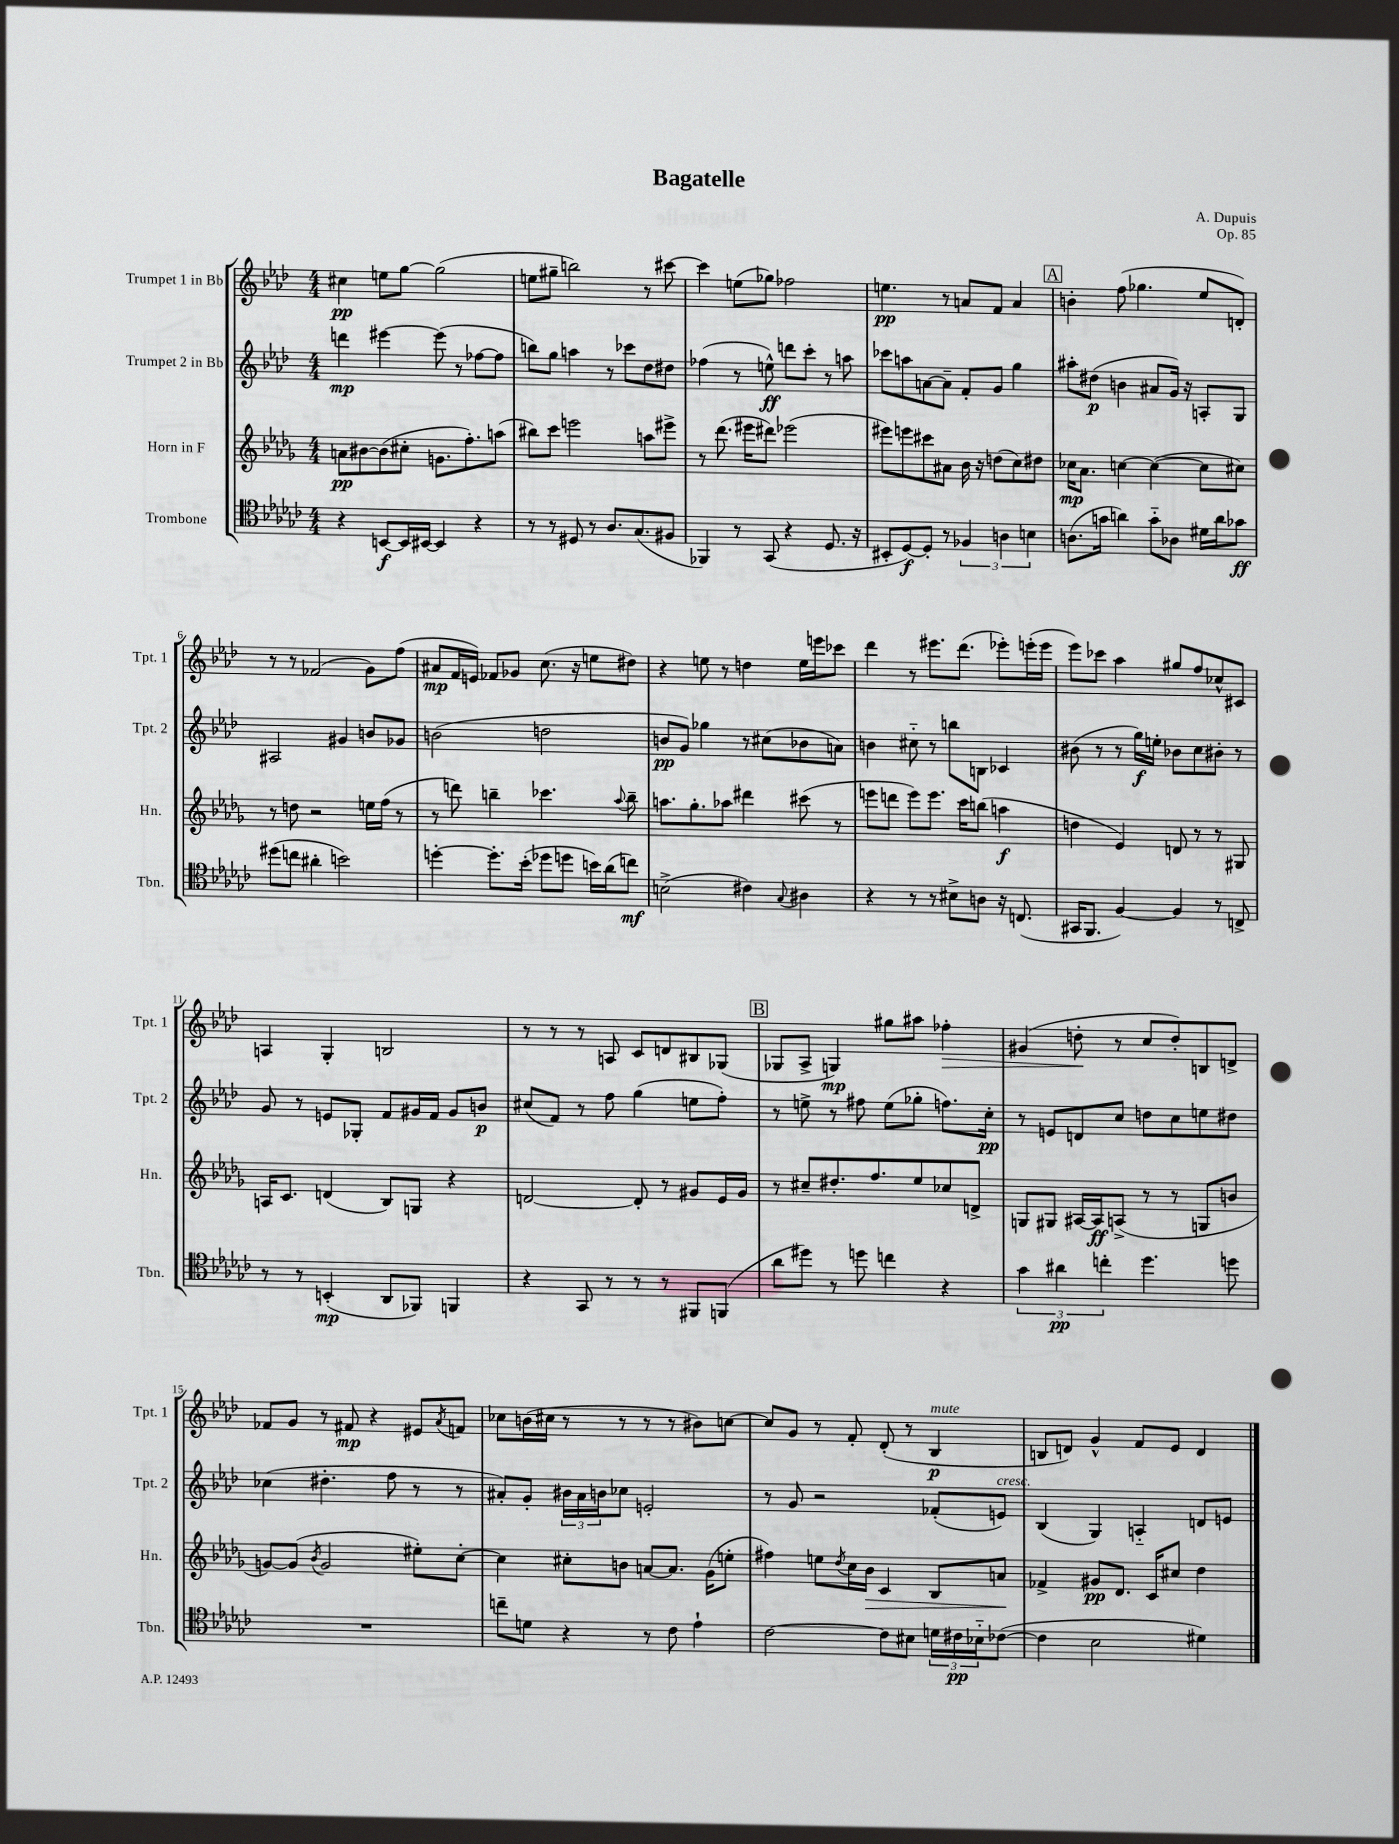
\header { title = "Bagatelle" composer = "A. Dupuis" opus = "Op. 85" }
<<
\new StaffGroup <<
\new Staff = "s0" \with { instrumentName = "Trumpet 1 in Bb" shortInstrumentName = "Tpt. 1" } {
    \clef treble \key aes \major \numericTimeSignature \time 4/4
    cis''4\pp e''8 g''8~ g''2( |
    e''8 gis''8-- b''2) r8 cis'''8~ |
    cis'''4 e''8( ges''8) fes''2 |
    e''4.\pp r8 a'8 f'8 a'4 |
    \mark \markup { \box "A" } b'4-. f''8( ges''4. ees''8 d'8-.) |
    r8 r8 fes'2( g'8) f''8( |
    ais'8\mp f'16 e'16) fes'8 ges'8 c''8.( r16 e''8 dis''8) |
    r4 e''8 r8 d''4 e''16 e'''16 ces'''8 |
    des'''4 r8 eis'''8. des'''8.( ees'''8-.) e'''16-.( e'''16 |
    ees'''8) ces'''8 aes''4 gis''8 f''8 ces''8-^ cis'8 |
    a4 g4-. b2 |
    r8 r8 r8 a8 c'8 d'8 bis8 ges8( |
    \mark \markup { \box "B" } ges8 aes8-> g4\mp) gis''8 ais''8 fes''4-.\> |
    gis'4( d''8-.\! r8 c''8 d''8-.) b8 d'8-> |
    fes'8 g'8 r8 fis'8\mp r4 eis'8 \acciaccatura { aes'8 } f'8 |
    ces''8 b'16( cis''16 r8 r8 r8 r8 bis'8) c''8~ |
    c''8 g'8 r8 f'8-. des'8-.( r8 bes4\p^\markup { \italic "mute" } |
    b8 d'8) g'4-^ f'8 ees'8 d'4 \bar "|." |
}
\new Staff = "s1" \with { instrumentName = "Trumpet 2 in Bb" shortInstrumentName = "Tpt. 2" } {
    \clef treble \key aes \major \numericTimeSignature \time 4/4
    d'''4\mp eis'''4~ eis'''8( r8 fes''8~ fes''8 |
    b''8) g''8 a''4 r8 ces'''8 des''8 dis''8 |
    fes''4( r8 e''8-^\ff) d'''8 c'''8-. r8 a''8 |
    ces'''8 a''8 a'8~ a'8-- f'8-. g'8 g''4 |
    \mark \markup { \box "A" } ais''8-. dis''8\p( b'4 ais'8 g'16) r16 a8-. g8 |
    ais2 gis'4 b'8 ges'8 |
    b'2( d''2 |
    b'8\pp g'8) ges''4 r8 cis''8( bes'8 a'8) |
    b'4 cis''8-_ r8 b''8 b8 ces'4 |
    bis'8( r8 r8 g''16\f) e''16-. bes'8 c''8 bis'8-. r8 |
    g'8 r8 e'8 ges8-. f'8 gis'16 f'16 gis'8 b'8\p |
    cis''8( f'8) r8 f''8 g''4( e''8 f''8-.) |
    \mark \markup { \box "B" } r8 e''8-> r8 fis''8 e''8( ges''8-. f''8.) c''16-.\pp |
    r8 e'8 d'8 c''8 d''8 c''8 e''8 dis''8 |
    ces''4( dis''4.-. f''8 r8 r8 |
    ais'8-.) g'8-. \tuplet 3/2 { bis'16 ais'16 b'16 } ces''8 e'2-. |
    r8 g'8 r2 fes'8-.( e'8^\markup { \italic "cresc." }) |
    bes4( g4) a4-_ d'8 e'8 \bar "|." |
}
\new Staff = "s2" \with { instrumentName = "Horn in F" shortInstrumentName = "Hn." } {
    \clef treble \key des \major \numericTimeSignature \time 4/4
    a'8\pp bis'8~ bis'8( cis''8-. g'8. f''8.-.) a''8( |
    bis''8) c'''8 e'''2 a''8 eis'''8-> |
    r8 des'''8.( eis'''16 dis'''8) ees'''2( |
    eis'''8) e'''8 cis'''8 ais'8 bes'16 r16 d''8( c''8) dis''8 |
    \mark \markup { \box "A" } ces''16\mp aes'8. c''4~ c''4~( c''8 cis''8) |
    r8 d''8 r2 e''16 f''16( r8 |
    r8 d'''8) b''4-- ces'''4. \appoggiatura { aes''8 } b''8-- |
    a''8. ges''8.-. aes''8 dis'''4 cis'''8( r8 |
    e'''8 d'''8 e'''8) e'''8. c'''16 b''8( a''4\f |
    d''4 ees'4) d'8 r8 r8 gis8 |
    a16 c'8. d'4( bes8) g8 r4 |
    d'2~ d'8-. r8 gis'8 ees'16 gis'16 |
    \mark \markup { \box "B" } r8 cis''8-- dis''8.-. f''8. ees''8 ces''8 d'8-> |
    g8 gis8 ais16~ ais16\ff a8->( r8 r8 g8 b'8 |
    g'8~) g'8( \acciaccatura { bes'8 } g'2 eis''8-.) c''8~-. |
    c''4 cis''8-. b'8 a'8~ a'8. ges'16( e''8-. |
    fis''4) e''8 \acciaccatura { des''8 } c''16 bes'16\> c'4 bes8 a'8\! |
    fes'4-> gis'8\pp des'8. c'16 cis''8 des''4 \bar "|." |
}
\new Staff = "s3" \with { instrumentName = "Trombone" shortInstrumentName = "Tbn." } {
    \clef tenor \key ges \major \numericTimeSignature \time 4/4
    r4 b,8~\f b,16 bis,16~ bis,4 r4 |
    r8 r8 dis8 r8 aes8. ges8.( fis8 |
    fes,4) r8 ges,8( r4 des8. r16 |
    bis,8-. des8~\f) des8-. r8 \tuplet 3/2 { fes4 a4 b4 } |
    \mark \markup { \box "A" } a8.( g'16 a'4) g'8-_ aes8 dis'16 a'16 ges'8\ff |
    dis''8( c''8 ais'4-. b'2) |
    d''4~-. d''8.-. bes'16-.( des''8 d''8 b'16) aes'16( c''8\mf) |
    b2->( cis'4) \appoggiatura { ges8 } ais4 |
    r4 r8 r8 bis8-> a8 r16 c8.( |
    gis,16 f,8. f4~) f4 r8 c8-> |
    r8 r8 b,4-.\mp( aes,8 fes,8) f,4 |
    r4 ges,8 r8 r8 r8 fis,8 f,8( |
    \mark \markup { \box "B" } aes'8 dis''8) r8 d''8 c''4 r4 |
    \tuplet 3/2 { ges'4 ais'4\pp c''4-. } des''4. d''8 |
    R1 |
    c''8-- d'8 r4 r8 ces'8 ees'4-! |
    ces'2~ ces'8 bis8 \tuplet 3/2 { d'16 cis'16\pp bes16-_ } ces'8~( |
    ces'4 bes2 dis'4) \bar "|." |
}
>>
>>
